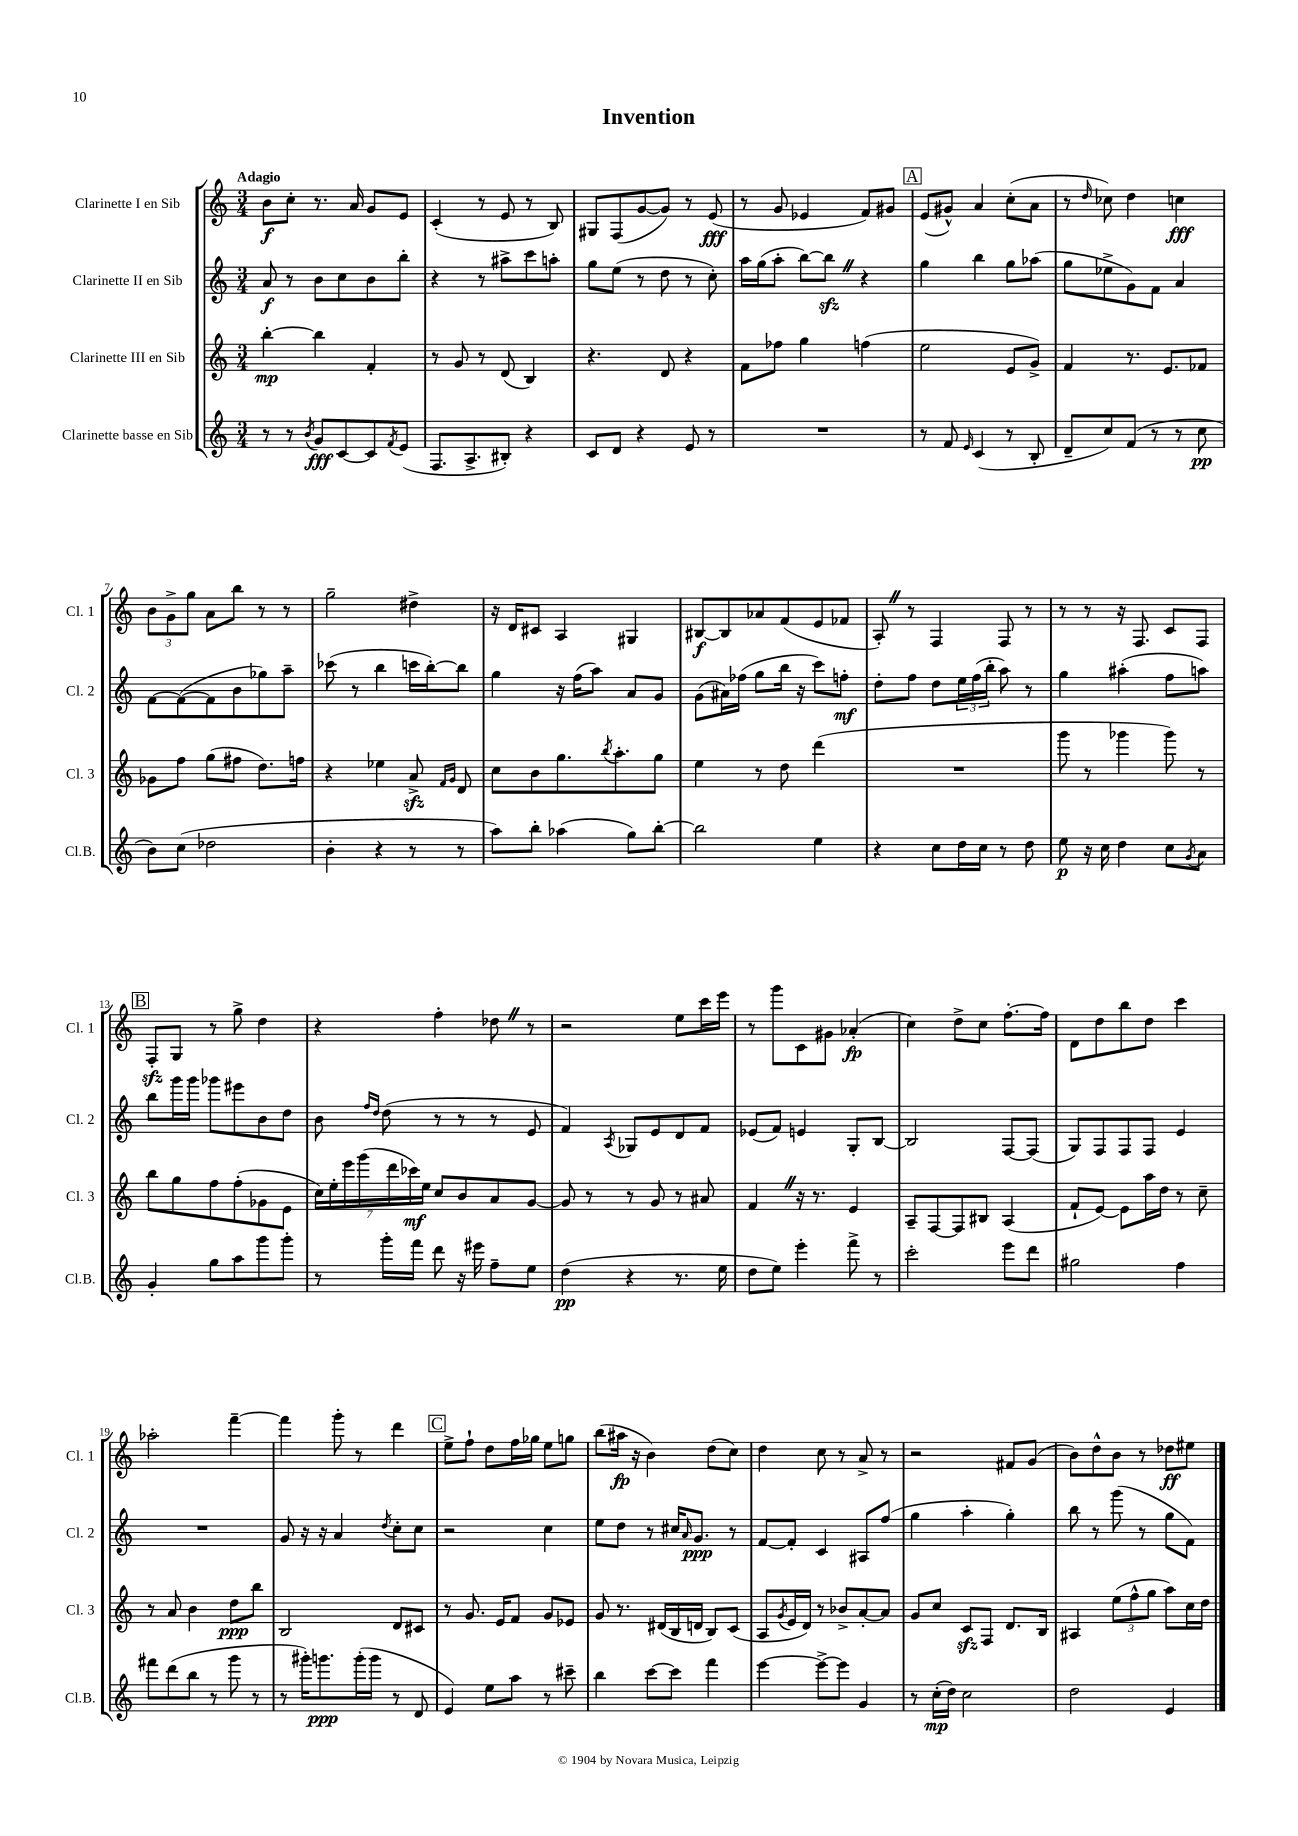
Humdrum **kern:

**kern	**dynam	**kern	**dynam	**kern	**dynam	**kern	**dynam
*part4	*part4	*part3	*part3	*part2	*part2	*part1	*part1
*staff4	*staff4	*staff3	*staff3	*staff2	*staff2	*staff1	*staff1
*I"Clarinette basse en Sib	*	*I"Clarinette III en Sib	*	*I"Clarinette II en Sib	*	*I"Clarinette I en Sib	*
*I'Cl.B.	*	*I'Cl. 3	*	*I'Cl. 2	*	*I'Cl. 1	*
*clefG2	*	*clefG2	*	*clefG2	*	*clefG2	*
*k[]	*	*k[]	*	*k[]	*	*k[]	*
*M3/4	*	*M3/4	*	*M3/4	*	*M3/4	*
=1	=1	=1	=1	=1	=1	=1	=1
!	!	!	!	!	!	!LO:TX:a:B:t=Adagio	!
8r	.	[4bb'\	mp	8a/	f	8b\L	f
8r	.	.	.	8r	.	8cc'\J	.
8qb/	.	.	.	.	.	.	.
8g/L	fff	4bb\]	.	8b\L	.	8.r	.
[8c/	.	.	.	8cc\	.	.	.
.	.	.	.	.	.	16a/	.
8c/]	.	4f'/	.	8b\	.	8g/L	.
8qf/	.	.	.	.	.	.	.
(8e/J	.	.	.	8bb'\J	.	8e/J	.
=2	=2	=2	=2	=2	=2	=2	=2
8.F/L	.	8r	.	4r	.	(4c'/	.
.	.	8g/	.	.	.	.	.
8.A^/	.	.	.	.	.	.	.
.	.	8r	.	8r	.	8r	.
8B#X'/J)	.	(8d/	.	8aa#X^\L	.	8e/	.
4r	.	4B/)	.	8ccc\	.	8r	.
.	.	.	.	8aan'\J	.	8B/)	.
=3	=3	=3	=3	=3	=3	=3	=3
8c/L	.	4.r	.	8gg\L	.	8G#X/L	.
8d/J	.	.	.	(8ee\J	.	(8F/	.
4r	.	.	.	8r	.	[8g/	.
.	.	8d/	.	8dd\	.	8g/J])	.
8e/	.	4r	.	8r	.	8r	.
8r	.	.	.	8cc'\)	.	(8e/	fff
=4	=4	=4	=4	=4	=4	=4	=4
2.r	.	8f\L	.	16aa\LL	.	8r	.
.	.	.	.	(16gg\J	.	.	.
.	.	8ff-X\J	.	8aa'\J	.	8g/	.
.	.	4gg\	.	[8bb\L)	.	4e-X/	.
.	.	.	.	8bbzzZ\J]	.	.	.
.	.	(4ffn\	.	4r	.	8f/L)	.
.	.	.	.	.	.	8g#X/J	.
!!LO:REH:place=s1:t=A
=5	=5	=5	=5	=5	=5	=5	=5
8r	.	2ee\	.	4gg\	.	(8e/L	.
8f/	.	.	.	.	.	8g#X^^/J)	.
16qqe/	.	.	.	.	.	.	.
(4c/	.	.	.	4bb\	.	4a/	.
8r	.	8e/L	.	8gg\L	.	(8cc'\L	.
8B'/	.	8g^/J)	.	(8aa-X\J	.	8a\J	.
=6	=6	=6	=6	=6	=6	=6	=6
8d~/L	.	4f/	.	8gg\L	.	8r	.
.	.	.	.	.	.	16qqdd/	.
8cc/)	.	.	.	8ee-X^\	.	8cc-X\)	.
(8f/J	.	8.r	.	8g\)	.	4dd\	.
8r	.	.	.	8f\J	.	.	.
.	.	8.e/L	.	.	.	.	.
8r	.	.	.	4a/	.	4ccn\	fff
8cc\	pp	8f-X/J	.	.	.	.	.
!!LO:LB:g=z
=7	=7	=7	=7	=7	=7	=7	=7
8b\L)	.	8g-X\L	.	[8f\L	.	12b\L	.
.	.	.	.	.	.	12g^\	.
(8cc\J	.	8ff\J	.	(8f\_	.	.	.
.	.	.	.	.	.	12gg\J	.
2dd-X\	.	(8gg\L	.	8f\]	.	8a\L	.
.	.	8ff#X\J	.	8b\	.	8bb\J	.
.	.	8.dd\L)	.	8gg-X\)	.	8r	.
.	.	.	.	8aa~\J	.	8r	.
.	.	16ffn\Jk	.	.	.	.	.
=8	=8	=8	=8	=8	=8	=8	=8
4b'\	.	4r	.	(8ccc-X\	.	2gg~\	.
.	.	.	.	8r	.	.	.
4r	.	4ee-X\	.	4bb\	.	.	.
8r	.	8azz^/	.	16cccn\LL	.	4dd#X^\	.
.	.	.	.	[16bb'\J)	.	.	.
.	.	16qqf/LL	.	.	.	.	.
.	.	16qqg/JJ	.	.	.	.	.
8r	.	8d/	.	8bb\J]	.	.	.
=9	=9	=9	=9	=9	=9	=9	=9
8aa\L)	.	8cc\L	.	4gg\	.	16r	.
.	.	.	.	.	.	16d/KL	.
8bb'\J	.	8b\	.	.	.	8c#X/J	.
(4aa-X\	.	8.gg\	.	16r	.	4A/	.
.	.	.	.	(16ff\KL	.	.	.
.	.	.	.	8aa\J)	.	.	.
.	.	8qbb/	.	.	.	.	.
.	.	8.aa'\	.	.	.	.	.
8gg\L)	.	.	.	8a/L	.	4G#X/	.
[8bb'\J	.	8gg\J	.	8g/J	.	.	.
=10	=10	=10	=10	=10	=10	=10	=10
2bb\]	.	4ee\	.	(8g\L	.	[8B#X/L	f
.	.	.	.	16a#X\L)	.	8B#/]	.
.	.	.	.	(16ff-X\JJ	.	.	.
.	.	8r	.	8gg\L	.	8a-X/	.
.	.	8dd\	.	16bb\Jk	.	(8f/	.
.	.	.	.	16r	.	.	.
4ee\	.	(4ddd\	.	8ccc\L)	.	8e/	.
.	.	.	.	8ffn'\J	mf	8f-X/J	.
=11	=11	=11	=11	=11	=11	=11	=11
4r	.	2.r	.	8dd'\L	.	8A'Z/)	.
.	.	.	.	8ff\J	.	8r	.
8cc\L	.	.	.	8dd\L	.	4F/	.
16dd\L	.	.	.	24ee\L	.	.	.
.	.	.	.	(24ff\	.	.	.
16cc\JJ	.	.	.	.	.	.	.
.	.	.	.	24bb'\JJ	.	.	.
8r	.	.	.	8aa\)	.	8F/	.
8dd\	.	.	.	8r	.	8r	.
=12	=12	=12	=12	=12	=12	=12	=12
8ee\	p	8ggg\	.	4gg\	.	8r	.
16r	.	8r	.	.	.	8r	.
16cc\	.	.	.	.	.	.	.
4dd\	.	4ggg-X\	.	(4aa#X'\	.	16r	.
.	.	.	.	.	.	8.F/	.
8cc\L	.	8ggg-\)	.	8ff\L	.	8c/L	.
8qg/	.	.	.	.	.	.	.
8a\J	.	8r	.	8aan\J)	.	8F/J	.
!!LO:LB:g=z
!!LO:REH:place=s1:t=B
=13	=13	=13	=13	=13	=13	=13	=13
4g'/	.	8bb\L	.	8bb\L	.	8Fzz'/L	.
.	.	8gg\	.	16ggg\L	.	8G/J	.
.	.	.	.	16ggg\JJ	.	.	.
8gg\L	.	8ff\	.	8ggg-X\L	.	8r	.
8aa\	.	(8ff'\	.	8eee#X\	.	8gg^\	.
8ggg\	.	8g-X\	.	8b\	.	4dd\	.
8ggg'\J	.	8e\J	.	8dd\J	.	.	.
=14	=14	=14	=14	=14	=14	=14	=14
8r	.	28cc\LL)	.	8b\	.	4r	.
.	.	28ee'\	.	.	.	.	.
.	.	28eee\	.	.	.	.	.
.	.	(28ggg\	.	.	.	.	.
.	.	.	.	16qqff/LL	.	.	.
.	.	.	.	16qqdd/JJ	.	.	.
16ggg'\LL	.	.	.	(8dd\	.	.	.
.	.	28ddd\	.	.	.	.	.
.	.	28ccc-X\)	mf	.	.	.	.
16fff\JJ	.	.	.	.	.	.	.
.	.	28ee\JJ	.	.	.	.	.
8ddd\	.	8cc/L	.	8r	.	4ff'\	.
16r	.	8b/	.	8r	.	.	.
16eee#X\	.	.	.	.	.	.	.
8ff~\L	.	8a/	.	8r	.	8dd-XZ\	.
8ee\J	.	[8g/J	.	8e/	.	8r	.
=15	=15	=15	=15	=15	=15	=15	=15
(4dd\	pp	8g/]	.	4f/)	.	2r	.
.	.	8r	.	.	.	.	.
.	.	.	.	8qA/	.	.	.
4r	.	8r	.	8G-X/L	.	.	.
.	.	8g/	.	8e/	.	.	.
8.r	.	8r	.	8d/	.	8ee\L	.
.	.	8a#X/	.	8f/J	.	16ccc\L	.
16ee\	.	.	.	.	.	16eee\JJ	.
=16	=16	=16	=16	=16	=16	=16	=16
8dd\L	.	4fZ/	.	(8e-X/L	.	8r	.
8ee\J)	.	.	.	8f/J)	.	8ggg\L	.
4eee'\	.	16r	.	4en/	.	8c\	.
.	.	8.r	.	.	.	.	.
.	.	.	.	.	.	8g#X\J	.
8fff^\	.	4e/	.	8G'/L	.	(4a-X'/	fp
8r	.	.	.	[8B/J	.	.	.
=17	=17	=17	=17	=17	=17	=17	=17
2ccc'\	.	8A~/L	.	2B/]	.	4cc\)	.
.	.	[8F/	.	.	.	.	.
.	.	8F/]	.	.	.	8dd^\L	.
.	.	8B#X/J	.	.	.	8cc\J	.
8eee\L	.	(4A/	.	[8F/L	.	[8.ff'\L	.
8ddd\J	.	.	.	(8F/J]	.	.	.
.	.	.	.	.	.	16ff\Jk]	.
=18	=18	=18	=18	=18	=18	=18	=18
2gg#X\	.	8f`/L	.	8G/L)	.	8d\L	.
.	.	[8e/J)	.	8F/	.	8dd\	.
.	.	8e\L]	.	8F/	.	8bb\	.
.	.	16aa\L	.	8F/J	.	8dd\J	.
.	.	16dd\JJ	.	.	.	.	.
4ff\	.	8r	.	4e/	.	4ccc\	.
.	.	8cc~\	.	.	.	.	.
!!LO:LB:g=z
=19	=19	=19	=19	=19	=19	=19	=19
8fff#X\L	.	8r	.	2.r	.	2aa-X'\	.
(8ddd\	.	8a/	.	.	.	.	.
8bb\J	.	4b\	.	.	.	.	.
8r	.	.	.	.	.	.	.
8ggg\	.	8dd\L	ppp	.	.	[4fff~\	.
8r	.	8bb\J	.	.	.	.	.
=20	=20	=20	=20	=20	=20	=20	=20
8r	.	2B/	.	8g/	.	4fff\]	.
16ggg#X'\KL)	.	.	.	16r	.	.	.
8.gggn\	ppp	.	.	16r	.	.	.
.	.	.	.	4a/	.	8ggg'\	.
(16ggg'\L	.	.	.	.	.	8r	.
16ggg\JJ	.	.	.	.	.	.	.
.	.	.	.	8qdd/	.	.	.
8r	.	8d/L	.	8cc'\L	.	4ddd\	.
8d/	.	8c#X/J	.	8cc\J	.	.	.
!!LO:REH:place=s1:t=C
=21	=21	=21	=21	=21	=21	=21	=21
4e/)	.	8r	.	2r	.	8ee^\L	.
.	.	8.g/	.	.	.	8ff`\J	.
8ee\L	.	.	.	.	.	8dd\L	.
.	.	16e/KL	.	.	.	.	.
8aa\J	.	8f/J	.	.	.	16ff\L	.
.	.	.	.	.	.	16gg-X\JJ	.
8r	.	8g/L	.	4cc\	.	8ee\L	.
8ccc#X~\	.	8e-X/J	.	.	.	8ggn\J	.
=22	=22	=22	=22	=22	=22	=22	=22
4bb\	.	8g/	.	8ee\L	.	(8bb\L	.
.	.	8.r	.	8dd\J	.	16aa#X\Jk	fp
.	.	.	.	.	.	16r	.
[8ccc\L	.	.	.	8r	.	4b\)	.
.	.	(16d#X/LL	.	.	.	.	.
8ccc\J]	.	16B/	.	16cc#X/KL	.	.	.
.	.	.	.	16qqa/	.	.	.
.	.	16dn/JJ	.	8.g/J	ppp	.	.
4fff\	.	8B/L)	.	.	.	(8dd\L	.
.	.	(8c/J	.	8r	.	8cc\J)	.
=23	=23	=23	=23	=23	=23	=23	=23
[4eee\	.	8A/L	.	[8f/L	.	4dd\	.
.	.	8qg/	.	.	.	.	.
.	.	16e/L	.	8f'/J]	.	.	.
.	.	16d/JJ)	.	.	.	.	.
8eee^\L_	.	8r	.	4c/	.	8cc\	.
8eee\J]	.	8b-X^/L	.	.	.	8r	.
4g/	.	[8a'/	.	8A#X/L	.	8a^/	.
.	.	8a/J]	.	(8ff/J	.	8r	.
=24	=24	=24	=24	=24	=24	=24	=24
8r	.	8g/L	.	4gg\	.	2r	.
(16cc'\LL	mp	8cc/J	.	.	.	.	.
16dd\JJ)	.	.	.	.	.	.	.
2cc\	.	8czz/L	.	4aa'\	.	.	.
.	.	8F/J	.	.	.	.	.
.	.	8.d/L	.	4gg'\)	.	8f#X/L	.
.	.	.	.	.	.	(8g/J	.
.	.	16B/Jk	.	.	.	.	.
=25	=25	=25	=25	=25	=25	=25	=25
2dd\	.	4A#X/	.	8bb\	.	8b\L)	.
.	.	.	.	8r	.	8dd^^\	.
.	.	(12ee\L	.	(8ggg\	.	8b\J	.
.	.	12ff^^\	.	.	.	.	.
.	.	.	.	8r	.	8r	.
.	.	12gg\J	.	.	.	.	.
4e/	.	8aa\L)	.	8gg\L	.	8dd-X\L	ff
.	.	16cc\L	.	8f\J)	.	8ee#X\J	.
.	.	16dd\JJ	.	.	.	.	.
==	==	==	==	==	==	==	==
*-	*-	*-	*-	*-	*-	*-	*-
